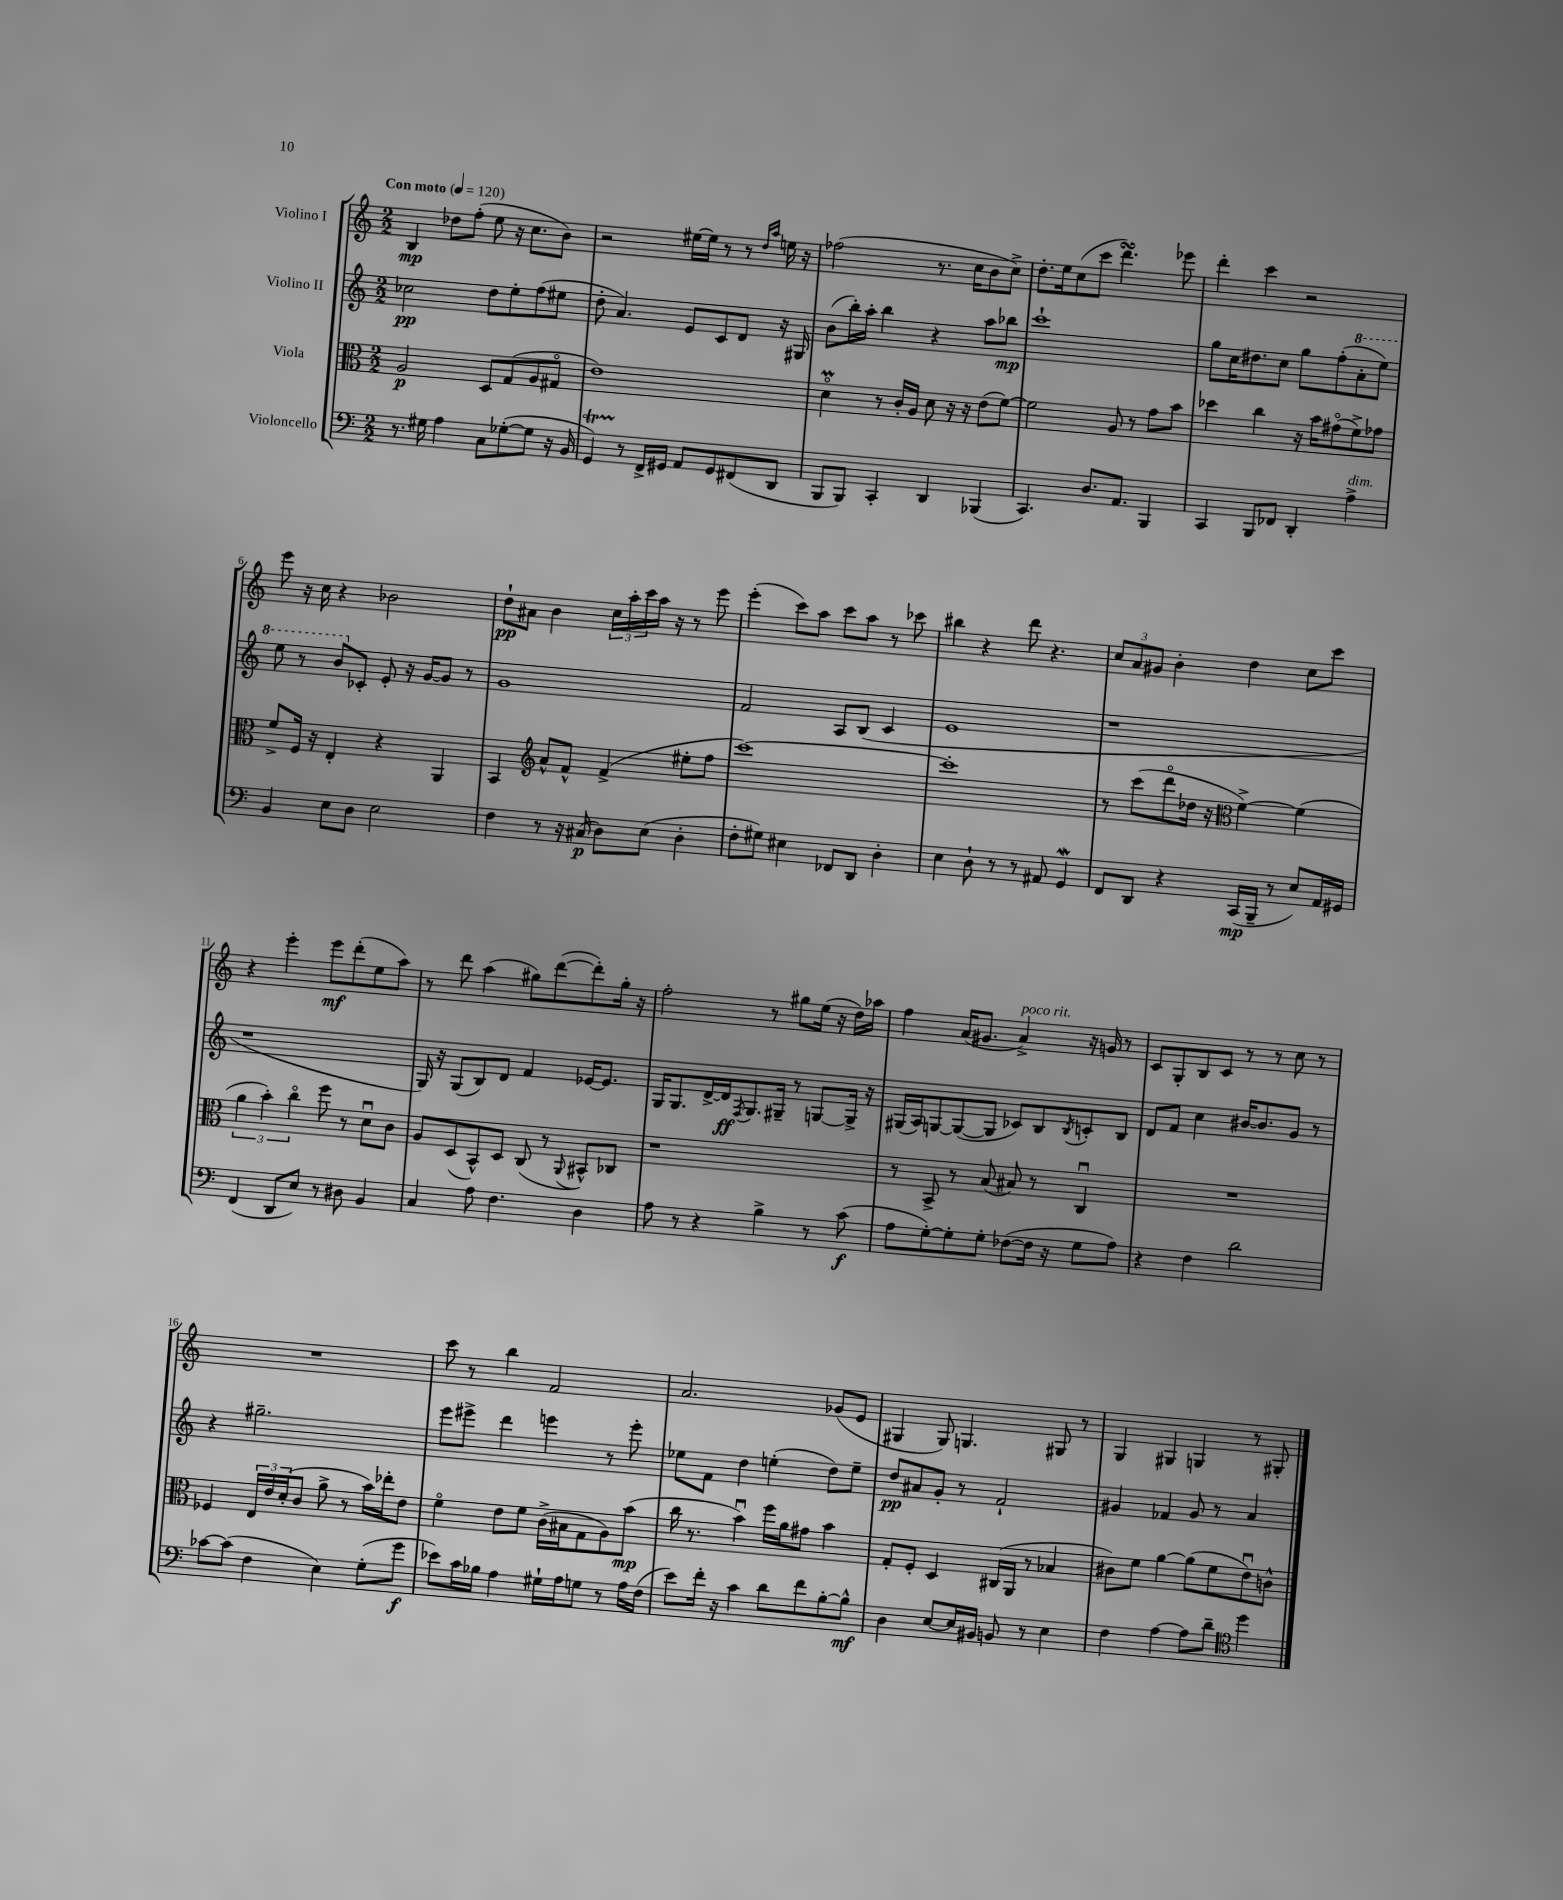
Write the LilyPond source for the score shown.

<<
\new StaffGroup <<
\new Staff = "s0" \with { instrumentName = "Violino I" } {
    \clef treble \key c \major \numericTimeSignature \time 2/2 \tempo "Con moto" 4 = 120
    b4\mp des''8 f''8-.( e''8 r16 c''8. b'8) |
    r2 eis''16~ eis''16 r8 r8 \grace { d''16 a''16 } e''16 r16 |
    fes''2( r8. c''16 b'8 c''8->) |
    d''8.-. e''16 c''8( c'''8 d'''4.\turn) ees'''8 |
    d'''4-. c'''4 r2 |
    e'''8 r16 c''16 r4 bes'2 |
    d''8-!\pp ais'8 b'4 \tuplet 3/2 { c''16 a''16-. c'''16 } a''16 r16 r8 e'''8 |
    e'''4-.( c'''8) a''8 c'''8 a''8 r8 ces'''8 |
    bis''4 r4 d'''8 r4. |
    \tuplet 3/2 { c''8 a'8 gis'8 } b'4-. d''4 c''8 c'''8 |
    r4 e'''4-. e'''8\mf d'''8-.( e''8 a''8) |
    r8 d'''8 a''4( gis''8) d'''8~( d'''8-.) gis''16-. r16 |
    f''2-. r8 gis''8 e''16( r16 d''16) aes''16 |
    f''4 a'16( gis'8. a'4->^\markup { \italic "poco rit." }) r16 g'16 r8 |
    c'8 g8-. b8 c'8 r8 r8 c''8 r8 |
    R1 |
    c'''8 r8 b''4 f'2 |
    a'2. ges'8( e'8 |
    gis4 gis8) g4. gis8 r8 |
    g4 gis4 g4 r8 gis8-. \bar "|." |
}
\new Staff = "s1" \with { instrumentName = "Violino II" } {
    \clef treble \key c \major \numericTimeSignature \time 2/2
    ces''2\pp d''8 e''8-. f''8( eis''8 |
    d''8-. a'4.) e'8 c'8 d'8 r16 gis16 |
    b'8( b''16-.) a''16-. b''4 r4 a''8 bes''8\mp |
    c'''1-! |
    g''8 c''16 dis''8. c''8 g''8 f''8-.( \ottava #1 a''8-. e'''8) |
    e'''8 r8 b''8 \ottava #0 ces'8-. e'8-. r16 g'16~ g'8 r8 |
    g'1 |
    f'2 a8 b8( c'4 |
    e'1 |
    r1 |
    r1 |
    g16) r16 g8( b8) d'8 f'4 ees'16~ ees'8. |
    g16 g8. d'16~-> d'16\ff \acciaccatura { f8 } g8. gis16-- r8 g8~ g16-> r16 |
    gis16( a16) g8~ g8~( g8 ces'8) b8 \acciaccatura { b8 } c'8-. b8 |
    d'8 f'8 c''4 bis'16~ bis'8. g'8 r8 |
    r4 gis''2.-- |
    e'''8 eis'''8-> d'''4 e'''4 r8 e'''8-. |
    ees''8 f'8 d''4 e''4-.( d''8) e''8-- |
    d''8\pp ais'8 g'8-. r8 f'2-! |
    gis'4 fes'4 gis'8 r8 a'4 \bar "|." |
}
\new Staff = "s2" \with { instrumentName = "Viola" } {
    \clef alto \key c \major \numericTimeSignature \time 2/2
    a2\p d8 g8( a8 gis8\flageolet |
    e'1) |
    d'4\flageolet\prall r8 c'16-. a16 d'8 r16 r16 e'8( f'8~) |
    f'2 a8 r8 g'8 b'8 |
    des''4 c''4 r16 b'16 gis'8\flageolet( f'8->) ges'8 |
    f'8-> f16 r16 e4-. r4 a,4 |
    b,4 \clef treble a'8-^ f'8-^ f'4->( eis''8-. f''8 |
    c'''1~) |
    c'''1-. |
    r8 c'''8( d'''8\flageolet des''16 r16 \clef alto f'4~->) f'4( |
    \tuplet 3/2 { a'4 b'4-.) c''4\flageolet } f''8 r8 d'8\downbow c'8 |
    a8 d8( b,8-^) d8 c8( r8 \appoggiatura { a,8 } bis,8-^) ces8 |
    r1 |
    r8 b,8-> r8 b8( bis8) r8 c4\downbow |
    R1 |
    fes4 \tuplet 3/2 { e16 e'16 d'16-.( } c'8 a'8-> r8 b'16) ees''16-. e'8 |
    f'4\flageolet e'8 f'8 c'16->( bis16 g8 a8) b'8\mp( |
    c''16 r8. b'4\downbow) f''16 a'16 gis'8 b'4 |
    g8-. f8-. d4 cis16( a,16 r8 bes4 |
    cis'8) f'8 a'4~ a'8( f'8 e'8\downbow) c'8-^ \bar "|." |
}
\new Staff = "s3" \with { instrumentName = "Violoncello" } {
    \clef bass \key c \major \numericTimeSignature \time 2/2
    r8. gis16 a4 c8 ges8~-.( ges8 r16 b,16 |
    g,4\startTrillSpan) r8\stopTrillSpan f,16-> gis,16 a,8 gis,8 fis,8( d,8 |
    b,,8 b,,8) c,4-. d,4 bes,,4( |
    c,4.) d8. a,8. b,,4 |
    c,4 b,,8 fes,8 d,4-. a4->^\markup { \italic "dim." } |
    b,4 e8 d8 e2 |
    f4 r8 r16 cis16\p( d8) e8( d4-. |
    f8-. gis8) eis4 fes,8 d,8 d4-. |
    e4 d8-! r8 r8 ais,8 g,4\mordent |
    f,8 d,8 r4 c,16\mp( b,,16-- r8 e8) a,16 gis,16 |
    f,4( d,8 e8) r8 dis8 b,4 |
    c4 a8 f4. d4 |
    a8 r8 r4 b4-> r8 c'8\f( |
    a8 g8~-.) g8-. g8-. fes8~( fes16 r16 g8 a8) |
    r4 f4 d'2 |
    ces'8~ ces'8( f4 e4) g8-.( g'8\f |
    ees'8) c'16 bes16 a4 gis16-! a16 g8 r8 a16 f16( |
    e'8) f'16-. r16 c'4 d'8 f'8 b8~-. b8-^\mf |
    d4 e8~ e16 bis,16 b,8 r8 e4 |
    f4 a4~ a8 d'8-- \clef tenor d''4 \bar "|." |
}
>>
>>
